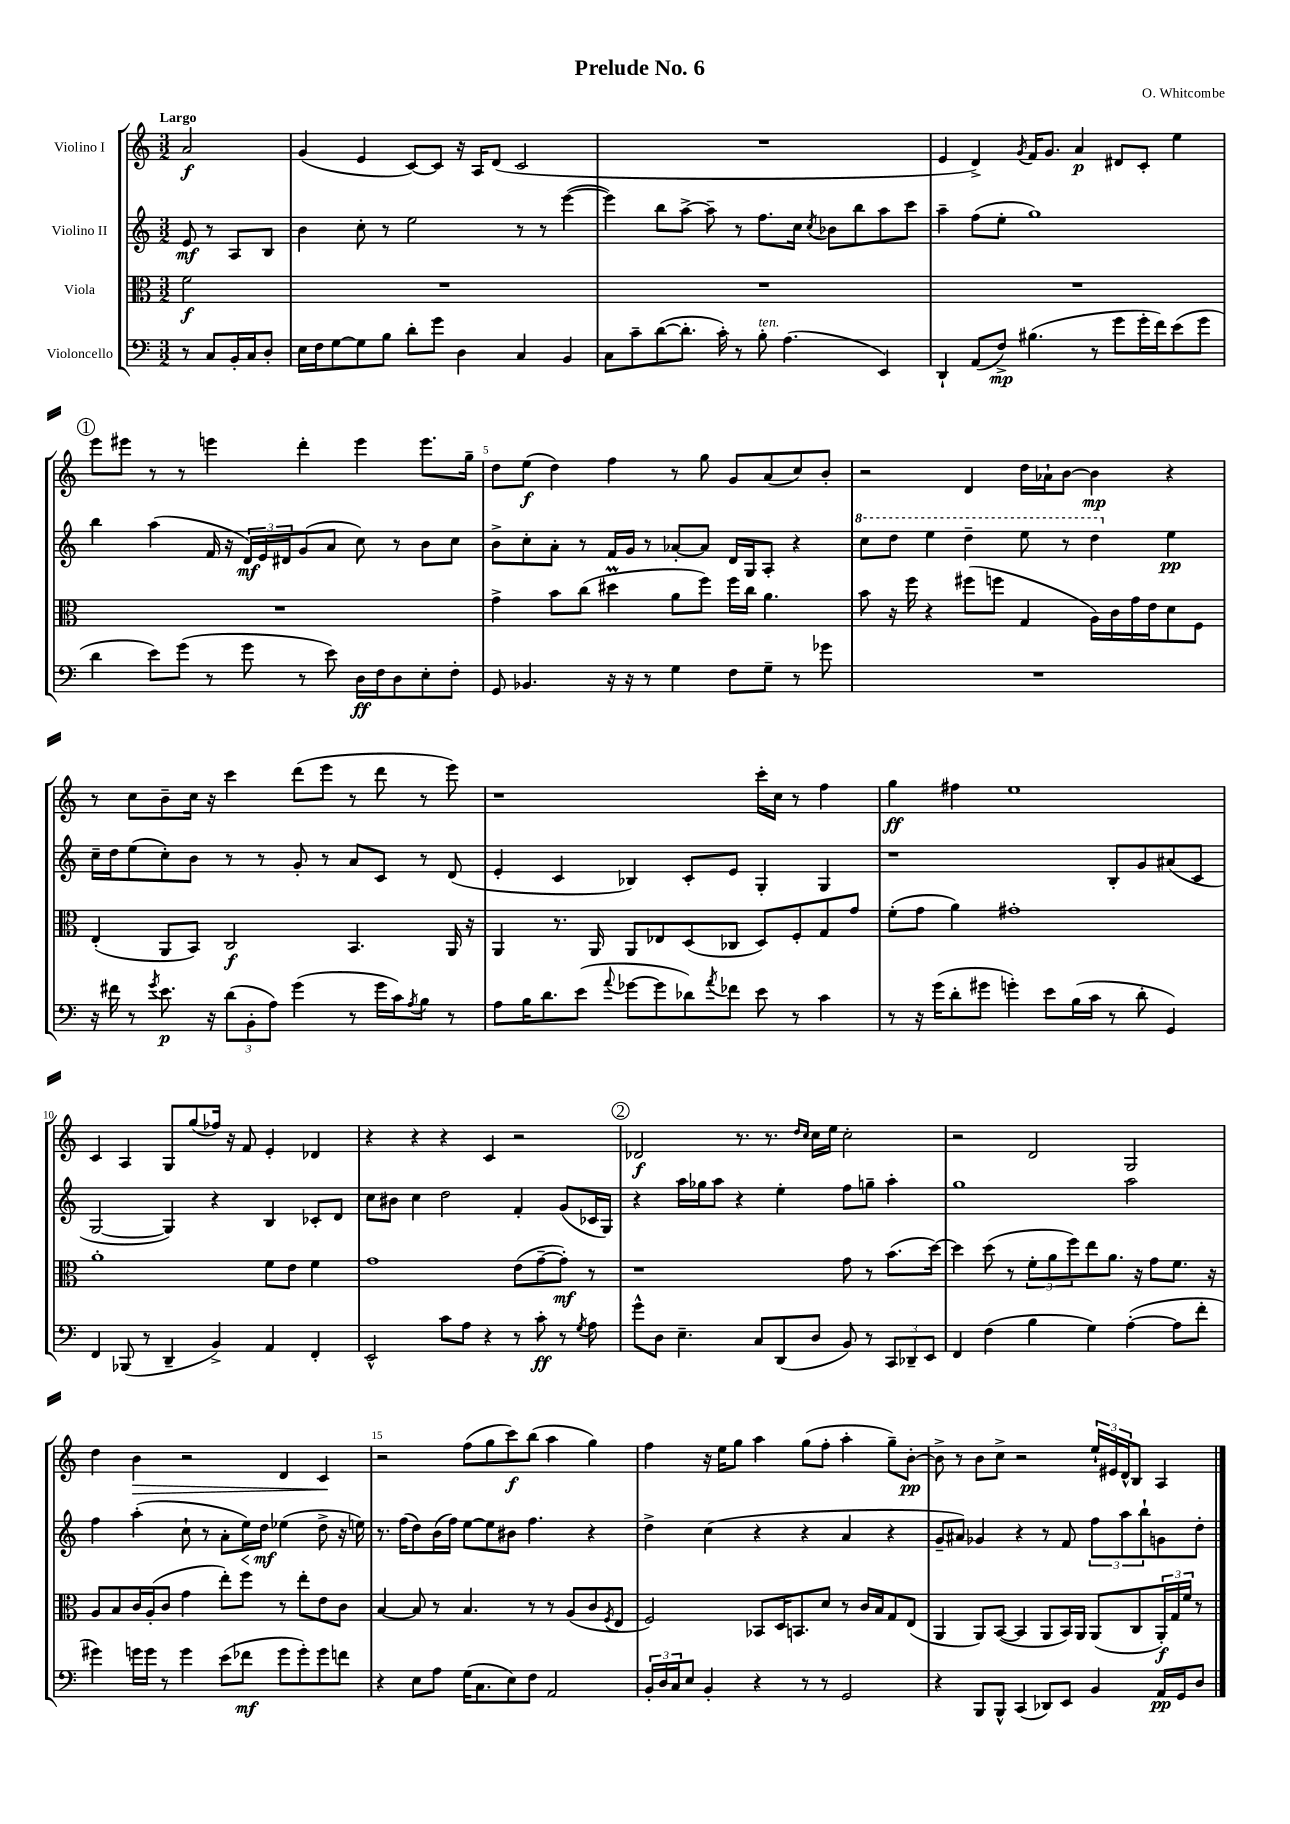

**kern	**kern	**kern	**kern
*staff4	*staff3	*staff2	*staff1
*clefF4	*clefC3	*clefG2	*clefG2
*k[]	*k[]	*k[]	*k[]
*M3/2	*M3/2	*M3/2	*M3/2
8r	2f	8e	2a
8C	.	8r	.
16BB'	.	8A	.
16C	.	.	.
8D'	.	8B	.
=	=	=	=
16E	1.r	4b	(4g
16F	.	.	.
[8G	.	.	.
8G]	.	8cc'	4e
8B	.	8r	.
8d'	.	2ee	[8c)
8g	.	.	8c]
4D	.	.	16r
.	.	.	16A
.	.	.	(8d
4C	.	8r	2c
.	.	8r	.
4BB	.	([4eee	.
=	=	=	=
8C	1.r	4eee])	1.r
8c~	.	.	.
([8d	.	8bb	.
8.d']	.	[8aa^	.
.	.	8aa~]	.
16c')	.	.	.
8r	.	8r	.
8B'	.	8.ff	.
(4.A	.	.	.
.	.	16cc	.
.	.	8qcc	.
.	.	8b-	.
.	.	8bb	.
4EE)	.	8aa	.
.	.	8ccc	.
=	=	=	=
4DD`	1.r	4aa~	4e
(8AA	.	(8ff	4d^)
8F^)	.	8ee'	.
.	.	.	8qg
(4.B#	.	1gg)	16f
.	.	.	8.g
.	.	.	4a
8r	.	.	.
8g	.	.	8d#
16g'	.	.	8c'
16f)	.	.	.
(8e	.	.	4ee
8g	.	.	.
=	=	=	=
4d	1.r	4bb	8eee
.	.	.	8eee#
8e)	.	(4aa	8r
(8g	.	.	8r
8r	.	16f	4eee
.	.	16r	.
8g	.	24d)	.
.	.	24e	.
.	.	24d#	.
8r	.	(8g	4ddd'
8e)	.	8a	.
16D	.	8cc)	4eee
16F	.	.	.
8D	.	8r	.
8E'	.	8b	8.eee
8F'	.	8cc	.
.	.	.	16gg~
=	=	=	=
8GG	4g^	8b^	8dd
4.BB-	.	8cc'	(8ee
.	8b	8a'	4dd)
.	(8cc	8r	.
16r	4dd#	16f	4ff
16r	.	16g	.
8r	.	8r	.
4G	8a	[8a-'	8r
.	8ff)	8a-]	8gg
8F	16ff	16d	8g
.	16cc	16G	.
8G~	4.a	8A'	(8a
8r	.	4r	8cc)
8g-	.	.	8b'
=	=	=	=
1.r	8b	8ccc	2r
.	16r	8ddd	.
.	16ff	.	.
.	4r	4eee	.
.	(8ff#	4ddd~	4d
.	8ff	.	.
.	4G	8eee	16dd
.	.	.	16a-`
.	.	8r	[8b
.	16A)	4ddd	4b]
.	16c	.	.
.	16g	.	.
.	16e	.	.
.	8d	4ee	4r
.	8F	.	.
=	=	=	=
16r	(4E'	16cc~	8r
16f#	.	16dd	.
8r	.	(8ee	8cc
8qg	.	.	.
8.e	8AA	8cc')	8b~
.	8BB)	8b	16cc
16r	.	.	16r
(12d	2C	8r	4ccc
12BB'	.	.	.
.	.	8r	.
12A)	.	.	.
(4g	.	8g'	(8ddd
.	.	8r	8eee
8r	4.BB	8a	8r
16g	.	8c	8ddd
16c)	.	.	.
8qA	.	.	.
8B	.	8r	8r
8r	16AA	(8d	8eee)
.	16r	.	.
=	=	=	=
8A	4AA	4e'	1r
16B	.	.	.
8.d	.	.	.
.	8.r	4c	.
(8e	.	.	.
.	16AA	.	.
8qqa	.	.	.
[8g-	8AA	4B-)	.
8g-]	8E-	.	.
8d-)	(8D	8c'	.
8qa	.	.	.
8f-	8C-	8e	.
8e	8D)	4G'	16ccc'
.	.	.	16cc
8r	8F'	.	8r
4c	8G	4G	4ff
.	8g	.	.
=	=	=	=
8r	(8f'	1r	4gg
16r	8g	.	.
(16g	.	.	.
8d'	4a)	.	4ff#
8g#	.	.	.
4g')	1g#'	.	1ee
8e	.	.	.
(16B	.	.	.
16c	.	.	.
8r	.	8B'	.
8d'	.	8g	.
4GG)	.	(8a#	.
.	.	8c	.
=	=	=	=
4FF	1a'	[2G	4c
(8BBB-	.	.	4A
8r	.	.	.
4DD~	.	4G])	8G
.	.	.	(8gg
4BB^)	.	4r	16ff-)
.	.	.	16r
.	.	.	8f
4AA	8f	4B	4e'
.	8e	.	.
4FF'	4f	8c-'	4d-
.	.	8d	.
=	=	=	=
2EE^^	1g	8cc	4r
.	.	8b#	.
.	.	4cc	4r
8c	.	2dd	4r
8A	.	.	.
4r	.	.	4c
8r	(8e	4f'	2r
8c'	[8g~	.	.
8r	8g'])	(8g	.
8qG	.	.	.
8A	8r	16c-	.
.	.	16G)	.
=	=	=	=
8g^^	1r	4r	2d-
8D	.	.	.
4.E~	.	16aa	.
.	.	16gg-	.
.	.	8aa	.
.	.	4r	8.r
8C	.	.	.
.	.	.	8.r
(8DD	.	4ee'	.
.	.	.	16qqdd
.	.	.	16qqcc
8D	.	.	16cc
.	.	.	16ee
8BB)	8g	8ff	2cc'
8r	8r	8gg~	.
12CC	(8.b	4aa'	.
12DD-~	.	.	.
12EE	.	.	.
.	[16dd)	.	.
=	=	=	=
4FF	4dd]	1gg	2r
(4F	(8dd	.	.
.	8r	.	.
4B	12f'	.	2d
.	12a	.	.
.	12ff)	.	.
4G)	8ee	.	.
.	8.a	.	.
([4A'	.	2aa	2G
.	16r	.	.
.	8g	.	.
8A]	8.f	.	.
8f'	.	.	.
.	16r	.	.
=	=	=	=
4g#)	8A	4ff	4dd
.	8B	.	.
16g	16c	(4aa'	4b
16g	(16A'	.	.
8r	8c	.	.
4g	4g	8cc`	2r
.	.	8r	.
(8e	8ee')	8a'	.
8f-	8ff	16ee)	.
.	.	16dd	.
8g	8r	(4ee-	4d
8g')	8ee'	.	.
8g	8e	8dd^	4c
8f	8c	16r	.
.	.	16ee)	.
=	=	=	=
4r	[4B	8.r	2r
.	.	(16ff	.
8E	8B]	8dd)	.
8A	8r	(16b	.
.	.	16ff)	.
(16G	4.B	[8ee	(8ff
8.C	.	.	.
.	.	8ee]	8gg
8E)	.	8b#	8ccc)
8F	8r	4.ff	(8bb
2AA	8r	.	4aa
.	(8A	.	.
.	8c	4r	4gg)
.	8qF	.	.
.	8E	.	.
=	=	=	=
24BB'	2F)	4dd^	4ff
24D	.	.	.
24C	.	.	.
8E	.	.	.
4BB'	.	(4cc	16r
.	.	.	16ee
.	.	.	8gg
4r	8BB-	4r	4aa
.	16D	.	.
.	8.BB	.	.
8r	.	4r	(8gg
8r	8d	.	8ff'
2GG	8r	4a	4aa'
.	16c	.	.
.	16B	.	.
.	8G	4r	8gg~)
.	(8E	.	[8b'
=	=	=	=
4r	4AA	8g~	8b^]
.	.	8a#)	8r
8BBB	8AA)	4g-	8b
8BBB^^	([8BB	.	8cc^
(4CC	4BB]	4r	2r
8DD-)	8AA	8r	.
8EE	16BB)	8f	.
.	16AA	.	.
4BB	(8AA	12ff	24ee`
.	.	.	24e#
.	.	12aa	24d^^
.	8C	.	8B
.	.	12bb`	.
16AA	24AA')	8g	4A
.	24G	.	.
16GG	.	.	.
.	24f	.	.
8D	8r	8dd'	.
==	==	==	==
*-	*-	*-	*-
